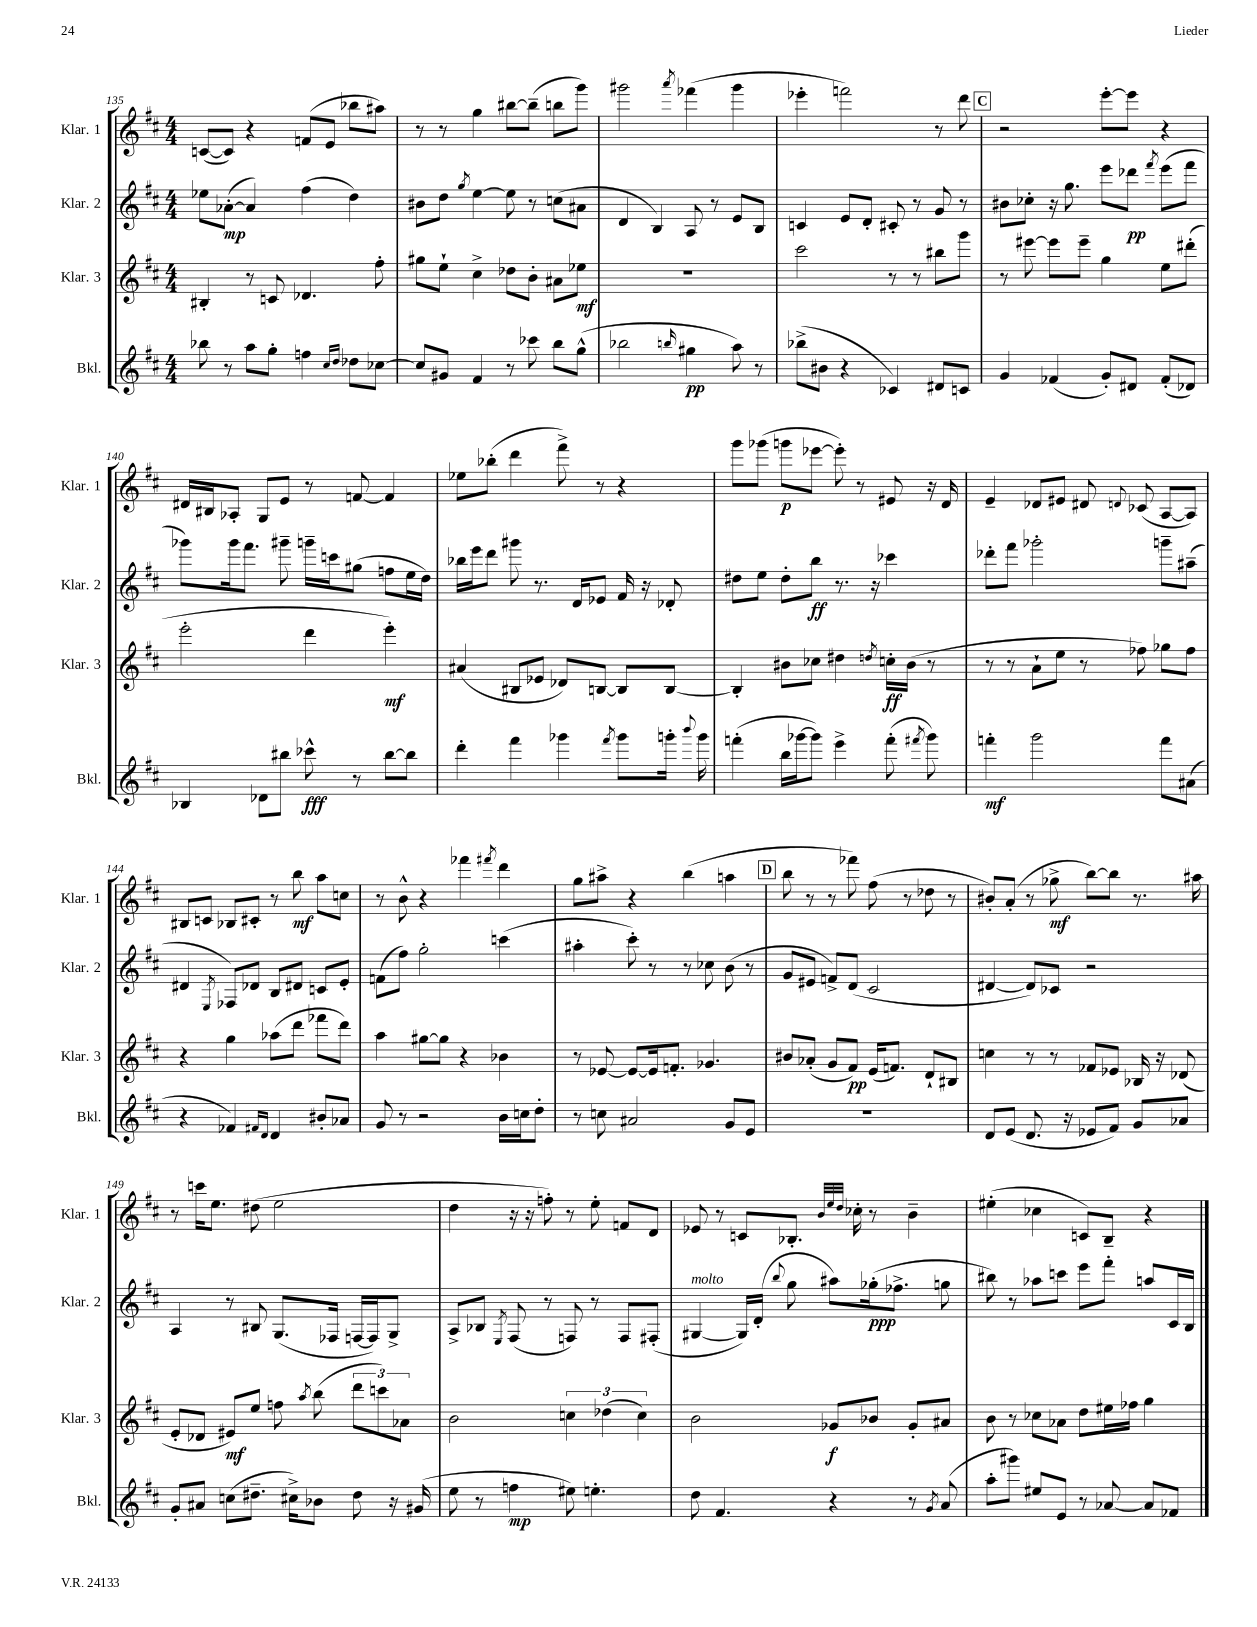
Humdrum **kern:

**kern	**kern	**kern	**kern
*staff4	*staff3	*staff2	*staff1
*clefG2	*clefG2	*clefG2	*clefG2
*k[f#c#]	*k[f#c#]	*k[f#c#]	*k[f#c#]
*M4/4	*M4/4	*M4/4	*M4/4
8bb-\	4B#'/	8ee-\L	([8c/L
8r	.	([8a-'\J	8c/]J)
8aa\L	8r	4a-/])	4r
8gg'\J	8c/	.	.
4ff\	4.d-/	(4ff#\	(8f/L
.	.	.	8e/J
16qqcc#/LL	.	.	.
16qqdd/JJ	.	.	.
8dd-\L	.	4dd\)	8bb-\L
[8cc-\J	8ff#'\	.	8aa#\J)
=	=	=	=
8cc-/]L	8gg#\L	8b#\L	8r
8g#/J	8ee`\J	8dd\J	8r
.	.	8qgg/	.
4f#/	4cc#^\	[4ee\	4gg\
8r	8dd-\L	8ee\]	[8bb#\L
8ccc-\	8b'\J	8r	(8bb#~\]J
8bb\L	8a#\L	(8cc\L	8bb\L
(8gg^^\J	8ee-\J	8a#\J	8ggg\J)
=	=	=	=
2bb-\	1r	4d/	2ggg#\
.	.	4B/)	.
16qqbb/	.	.	8qaaa/
4gg#\	.	8A/	(4fff-\
.	.	8r	.
8aa\)	.	8e/L	4ggg#\
8r	.	8B/J	.
=	=	=	=
(8bb-^\L	2ccc#\	4c/	4eee-'\
8b#\J	.	.	.
4r	.	8e/L	2fff\)
.	.	8d'/J	.
4c-/)	8r	8c#'/	.
.	8r	8r	.
8d#/L	8bb#\L	8g/	8r
8c/J	8ggg\J	8r	8ddd\
=	=	=	=
4g/	8r	8b#\L	2r
.	[8eee#\	8cc-'\J	.
(4f-/	8eee#\]L	16r	.
.	.	8.gg\	.
.	8eee#~\J	.	.
8g'/L)	4gg\	8eee\L	[8eee'\L
8d#/J	.	8ddd-\J	8eee\]J
.	.	8qfff#/	.
(8f-'/L	8ee\L	(8eee\L	4r
8d-/J)	(8ddd#'\J	8fff#\J	.
=	=	=	=
4B-/	2eee'\	8ggg-\L)	16d#/LL
.	.	.	16B#/J
.	.	16ggg-\k	8A-'/J
.	.	8.fff#\J	.
8d-\L	.	.	8G/L
8bb#\J	.	8ggg#~\	8e/J
8ccc-^^\	4ddd\	16ggg~\LL	8r
.	.	16ccc\J	.
8r	.	(8gg#\J	[8f/
[8bb#\L	4eee'\)	8ff\L	4f/]
8bb#\]J	.	16ee\L	.
.	.	16dd\JJ)	.
=	=	=	=
4ddd'\	(4a#/	16bb-\LL	8ee-\L
.	.	16eee\J	.
.	.	8ddd\J	(8bb-'\J
4fff#\	8B#/L	8ggg#\	4ddd\
.	8e-/J	8.r	.
4ggg-\	8d-/L)	.	8fff#^\)
.	.	16d/LK	.
.	[8B/J	8e-/J	8r
8qfff#/	.	.	.
8ggg-\L	8B/]L	16f#/	4r
.	.	16r	.
16ggg'\Jk	[8B/J	8d-'/	.
8qqbbb/	.	.	.
16ggg\	.	.	.
=	=	=	=
(4fff'\	4B'/]	8dd#\L	8ggg\L
.	.	8ee\J	(8ggg-\J
16bb\LL	8b#\L	8dd#'\L	8ggg\L
[16ggg-\J	.	.	.
8ggg-\]J)	8cc-\J	8bb\J	[8eee-\J
4eee^\	4dd#\	8.r	8eee-'\])
.	.	.	8r
.	.	16r	.
.	8qdd/	.	.
(8fff'\	16cc'\LL	4ccc-\	8e#/
.	(16b#\JJ	.	.
8qfff#/	.	.	.
8ggg-\)	8r	.	16r
.	.	.	16d/
=	=	=	=
4fff'\	8r	8ddd-'\L	4e~/
.	8r	8fff#\J	.
2ggg\	8a`\L	2ggg-'\	8d-/L
.	8ee\J	.	8e#/J
.	8r	.	8d#/
.	.	.	8qqd/
.	8ff-\)	.	(8c-/
8fff\L	8gg-\L	8ggg~\L	[8A/L
(8a#\J	8ff-\J	(8aa#~\J	8A/]J)
=	=	=	=
4r	4r	4d#/	8B#/L
.	.	.	8c/J
.	.	8qE/	.
4f-/)	4gg\	8F-/L)	8B-/L
.	.	8d-/J	8c#'/J
16qqf#/LL	.	.	.
16qqd/JJ	.	.	.
4d/	(8aa-\L	8B/L	8r
.	8ddd\J	8d#/J	8bb\
8b#'/L	8fff-\L	8c/L	8aa\L
8a-/J	8ddd\J)	8e'/J	8cc\J
=	=	=	=
8g/	4aa\	(8f\L	8r
8r	.	8ff#\J)	8b^^\
2r	[8gg#\L	2gg'\	4r
.	8gg#\]J	.	.
.	4r	.	4fff-\
.	.	.	8qfff#/
16b\LL	4b-\	(4ccc\	4ddd\
16cc\J	.	.	.
8dd'\J	.	.	.
=	=	=	=
8r	8r	4aa#'\	8gg\L
8cc\	[8e-/	.	8aa#^\J
2a#/	8e-/_L	8ccc#'\)	4r
.	16e-/]k	8r	.
.	8.f'/J	.	.
.	.	8r	(4bb\
.	4.g-/	8cc-\	.
8g/L	.	(8b\	4aa\
8e/J	.	8r	.
=	=	=	=
1r	8b#/L	8g/L	8bb\
.	(8a-'/J	8e#/J	8r
.	8g/L	8f^/L)	8r
.	8f#/J)	(8d/J	8fff-\)
.	(16e/LK	2c#/	(8ff#\
.	8.f/J)	.	.
.	.	.	8r
.	8d`/L	.	8dd-\
.	8B#/J	.	8r
=	=	=	=
8d/L	4cc\	[4d#/	8b#'/L)
(8e/J	.	.	(8a'/J
8.d/	8r	8d#/]L)	8r
.	8r	8c-/J	8gg-^\
16r	.	.	.
8e-/L	8f-/L	2r	[8bb\L)
8f#/J)	8e-/J	.	8bb\]J
8g/L	16B-/	.	8.r
.	16r	.	.
8a-/J	(8d-/	.	.
.	.	.	16aa#\
=	=	=	=
8g'/L	8e'/L	4A/	8r
8a#/J	8d-/J	.	16ccc\LK
.	.	.	8.ee\J
(8cc\L	8e#/L)	8r	.
8.dd#~\J	8ee/J	8B#/	(8dd#\
.	8ff\	(8.G/L	2ee\
16cc#^\LK)	.	.	.
.	8qaa/	.	.
8b-\J	(8bb\	.	.
.	.	16F-/Jk	.
8dd#\	12ddd\L	[16F/LL	.
.	.	16F/]J)	.
.	12ccc\)	.	.
16r	.	8G^/J	.
.	12a-\J	.	.
(16g#/	.	.	.
=	=	=	=
8ee\	2b\	8A^/L	4dd\
8r	.	8B-/J	.
.	.	8qE/	.
4ff\	.	(8F#/	16r
.	.	.	16r
.	.	8r	8ff'\)
8ee#\)	6cc\	8F/)	8r
4.ee'\	.	8r	8ee'\
.	(6dd-\	.	.
.	.	8F/L	8f/L
.	6cc\)	.	.
.	.	(8F#'/J	8d/J
=	=	=	=
8dd\	2b\	[4G#/	8e-/
4.f#/	.	.	8r
.	.	16G#/]LL)	8c/L
.	.	(16d'/JJ	.
.	.	8qqbb/	.
.	.	8gg\	8.B-'/J
4r	8g-/L	8aa#\L)	.
.	.	.	32qqb/LLL
.	.	.	32qqee/
.	.	.	32qqdd/JJJ
.	.	.	16cc-'\
.	8b-/J	(16gg-'\k	8r
.	.	8.ff-^\J	.
8r	8g-'/L	.	4b~\
8qg/	.	.	.
(8a/	8a#/J	8gg\	.
=	=	=	=
8aa'\L	8b\	8bb#\)	(4ee#'\
8ggg#\J)	8r	8r	.
8ee#/L	8cc-\L	8aa-\L	4cc-\
8e/J	8a-\J	8ccc\J	.
8r	8dd\L	8eee\L	8c/L)
[8a-/	16ee#\L	8fff#'\J	8B~/J
.	16ff-\JJ	.	.
8a-/]L	4gg\	8aa/L	4r
8f-/J	.	16c#/L	.
.	.	16B/JJ	.
==	==	==	==
*-	*-	*-	*-
